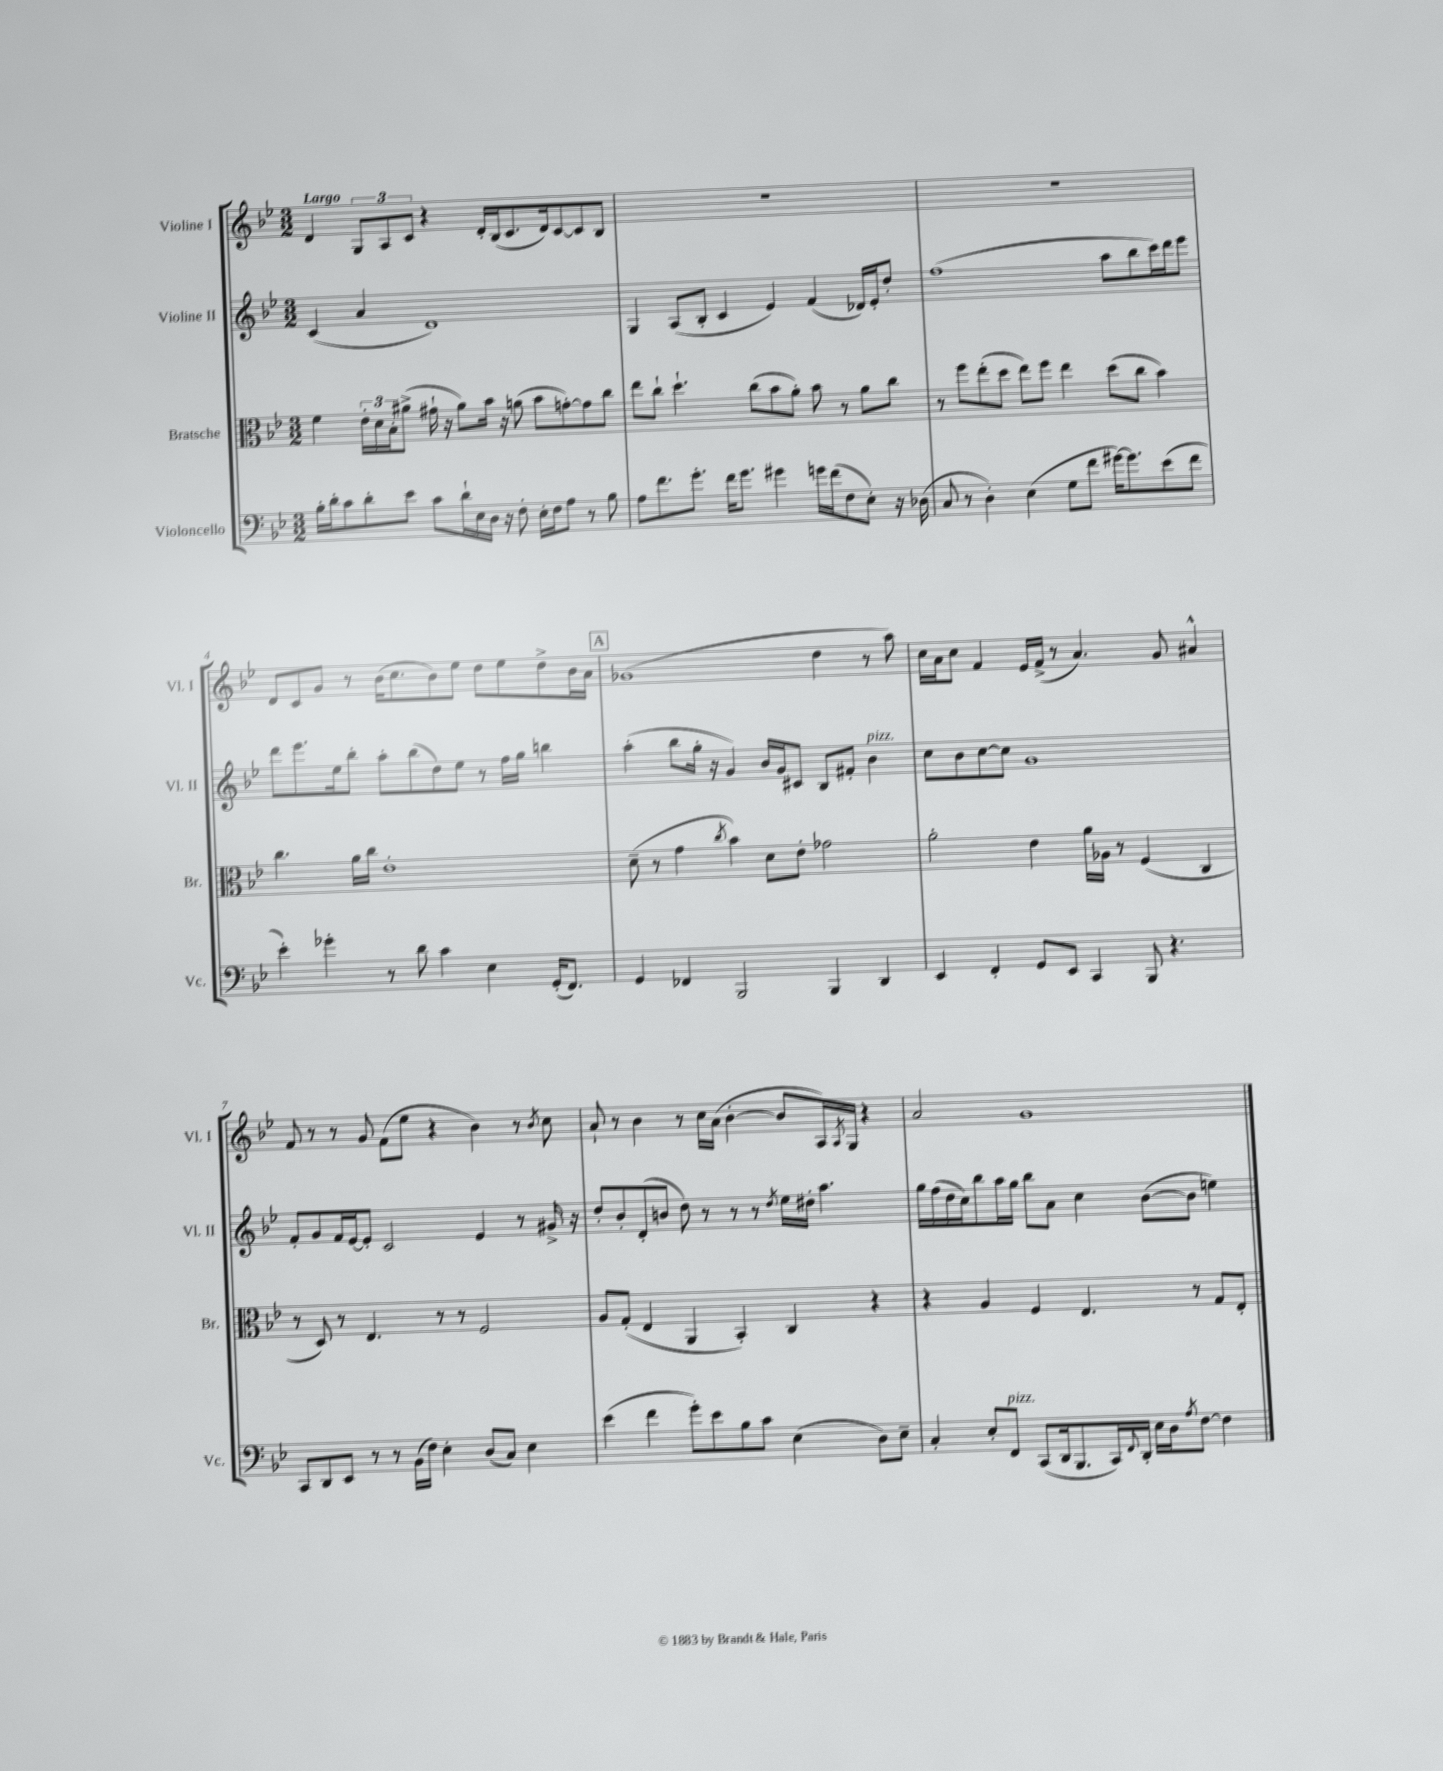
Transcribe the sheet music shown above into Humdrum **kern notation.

**kern	**kern	**kern	**kern
*part4	*part3	*part2	*part1
*staff4	*staff3	*staff2	*staff1
*I"Violoncello	*I"Bratsche	*I"Violine II	*I"Violine I
*I'Vc.	*I'Br.	*I'Vl. II	*I'Vl. I
*clefF4	*clefC3	*clefG2	*clefG2
*k[b-e-]	*k[b-e-]	*k[b-e-]	*k[b-e-]
*M3/2	*M3/2	*M3/2	*M3/2
=1	=1	=1	=1
!	!	!	!LO:TX:a:B:t=Largo
16B-'\LL	4f\	(4c/	4d/
16d'\J	.	.	.
8c\	.	.	.
8d'\	24e-'\LL	4a/	12G/L
.	24d\	.	.
.	24B-'\J	.	12A/
8e-\J	(8a#X^\J	.	.
.	.	.	12c/J
8c\L	16g#X`\	1d)	4r
.	16r	.	.
16d`\L	8a#\L)	.	.
16E-\	.	.	.
16D\JJ	16b-\Jk	.	16d'/LL
16r	16r	.	(16B-/J
8F'\	(8an\	.	8.c/
16E-'\LL	8b-\L	.	.
16F\J	.	.	16d/k)
8A\J	[8gn'\)	.	[8c/
8r	8g\]	.	8c/]
8B-\	8cc\J	.	8B-/J
=2	=2	=2	=2
8A\L	8ee-\L	4G/	1.r
8.f\	8cc`\J	.	.
.	4.dd`\	(8A/L	.
8.g'\J	.	.	.
.	.	8B-'/J	.
16f\KL	.	4c/	.
8.g\J	.	.	.
.	(8cc\L	.	.
4g#X\	8b-\	4e-/)	.
.	8a'\J)	.	.
16gn\LL	8b-\	(4f/	.
(16f\J	.	.	.
8F\	8r	.	.
8E-'\J)	8a\L	16d-X/LL)	.
.	.	16e-'/J	.
16r	8cc\J	8dd'/J	.
(16D-X\	.	.	.
=3	=3	=3	=3
8C/	8r	(1ff	1.r
8r	8ff\L	.	.
4D'\)	(8ee-'\	.	.
.	8dd\J	.	.
(4E-\	8ee-\L)	.	.
.	8ff\J	.	.
8G\L	4ee-\	.	.
8f\J	.	.	.
[16g#X\KL)	(8dd\L	8aa\L	.
8.g#\]	.	.	.
.	8cc\J	8bb-\	.
(8e-\	4b-\)	16ccc\L)	.
.	.	16ddd\J	.
8f\J	.	8eee-\J	.
!!LO:LB:g=z
=4	=4	=4	=4
4e-'\)	4.cc\	8ddd\L	8d/L
.	.	8.eee-\	8c/
4g-X'\	.	.	8g/J
.	.	16ee-\k	.
.	16a\LL	8bb-'\J	8r
.	16cc\JJ	.	.
8r	1e-'	8aa'\L	(16b-\KL
.	.	.	8.cc\
8d\	.	(8bb-\	.
4c\	.	8dd\)	8b-\)
.	.	8ee-\J	8ee-\J
4E-\	.	8r	8dd\L
.	.	16ff\LL	8ee-\
.	.	16gg\JJ	.
(16GG'/KL	.	4bbn\	8dd^\
8.FF/J)	.	.	.
.	.	.	16b-\L
.	.	.	16a\JJ
!!LO:REH:place=s1:t=A
=5	=5	=5	=5
4GG/	(8d~\	(4aa'\	(1g-X
.	8r	.	.
4FF-X/	4g\	8bb-\L	.
.	.	16gg'\Jk	.
.	.	16r	.
.	8qcc/	.	.
2BBB-/	4b-\)	4g/)	.
.	8d\L	16b-/LL	.
.	.	16g/J	.
.	8e-'\J	8c#X/J	.
4BBB-/	2g-X\	8B-/L	4dd\
.	.	8f#X'/J	.
!	!	!LO:TX:a:i:t=pizz.	!
4DD/	.	4b-\	8r
.	.	.	8aa\)
=6	=6	=6	=6
4EE-/	2a'\	8cc\L	16cc\LL
.	.	.	16a\J
.	.	8b-\	8cc\J
4FF'/	.	[8cc\	4f/
.	.	8cc\J]	.
8GG/L	4e-\	1g	16e-/LL
.	.	.	(16f^/JJ
8EE-/J	.	.	8r
4CC/	16a\LL	.	4.a/)
.	16A-X\JJ	.	.
.	8r	.	.
8BBB-/	(4F/	.	.
4.r	.	.	8g/
.	4C/	.	4a#X^^/
!!LO:LB:g=z
=7	=7	=7	=7
8CC/L	8r	8f'/L	8f/
8DD/	8D/)	8g/	8r
8EE-/J	8r	16f/L	8r
.	.	[16e-/J	.
8r	4.E-/	8e-'/J]	8g/
8r	.	2c/	(8f\L
(16BB-\LL	.	.	8ee-\J
16F\JJ)	.	.	.
4E-'\	8r	.	4r
.	8r	.	.
(8D/L	2F/	4e-/	4b-\)
8C/J)	.	.	.
4E-\	.	8r	8r
.	.	.	8qb-/
.	.	16g#X^/	8cc\
.	.	16r	.
=8	=8	=8	=8
(4e-\	8A/L	8dd'/L	8a`/
.	(8G'/J	8b-'/	8r
4f\	4E-/	(8d'/	4b-\
.	.	8bn/J	.
8g'\L)	4AA/	8dd\)	8r
8e-\	.	8r	16cc\LL
.	.	.	(16a\JJ
8B-\	4BB-'/)	8r	[4b-'\
8c\J	.	8r	.
.	.	8qdd/	.
(4E-\	4C/	16ee-\LL	8b-/L]
.	.	16dd#X'\JJ	.
.	.	4.aa\	16A/L)
.	.	.	8qA/
.	.	.	16G/JJ
8D\L)	4r	.	4r
8E-~\J	.	.	.
=9	=9	=9	=9
4C'/	4r	16gg\LL	2a/
.	.	(16ff\	.
.	.	16dd\	.
.	.	16cc\J)	.
8E-'/L	4A/	8bb-\	.
!LO:TX:a:i:t=pizz.	!	!	!
8FF/J	.	16aa\L	.
.	.	16gg\JJ	.
(8CC/L	4F/	8bb-\L	1g
16DD/k	.	8a\J	.
8.BBB-/	.	.	.
.	4.E-/	4cc\	.
16CC/L)	.	.	.
8qqFF/	.	.	.
16DD'/JJ	.	.	.
16E-\LL	.	([8b-\L	.
16D\J	.	.	.
8qA/	.	.	.
[8F\J	8r	8b-\J]	.
4F\]	8G/L	4een\)	.
.	8E-'/J	.	.
==	==	==	==
*-	*-	*-	*-
